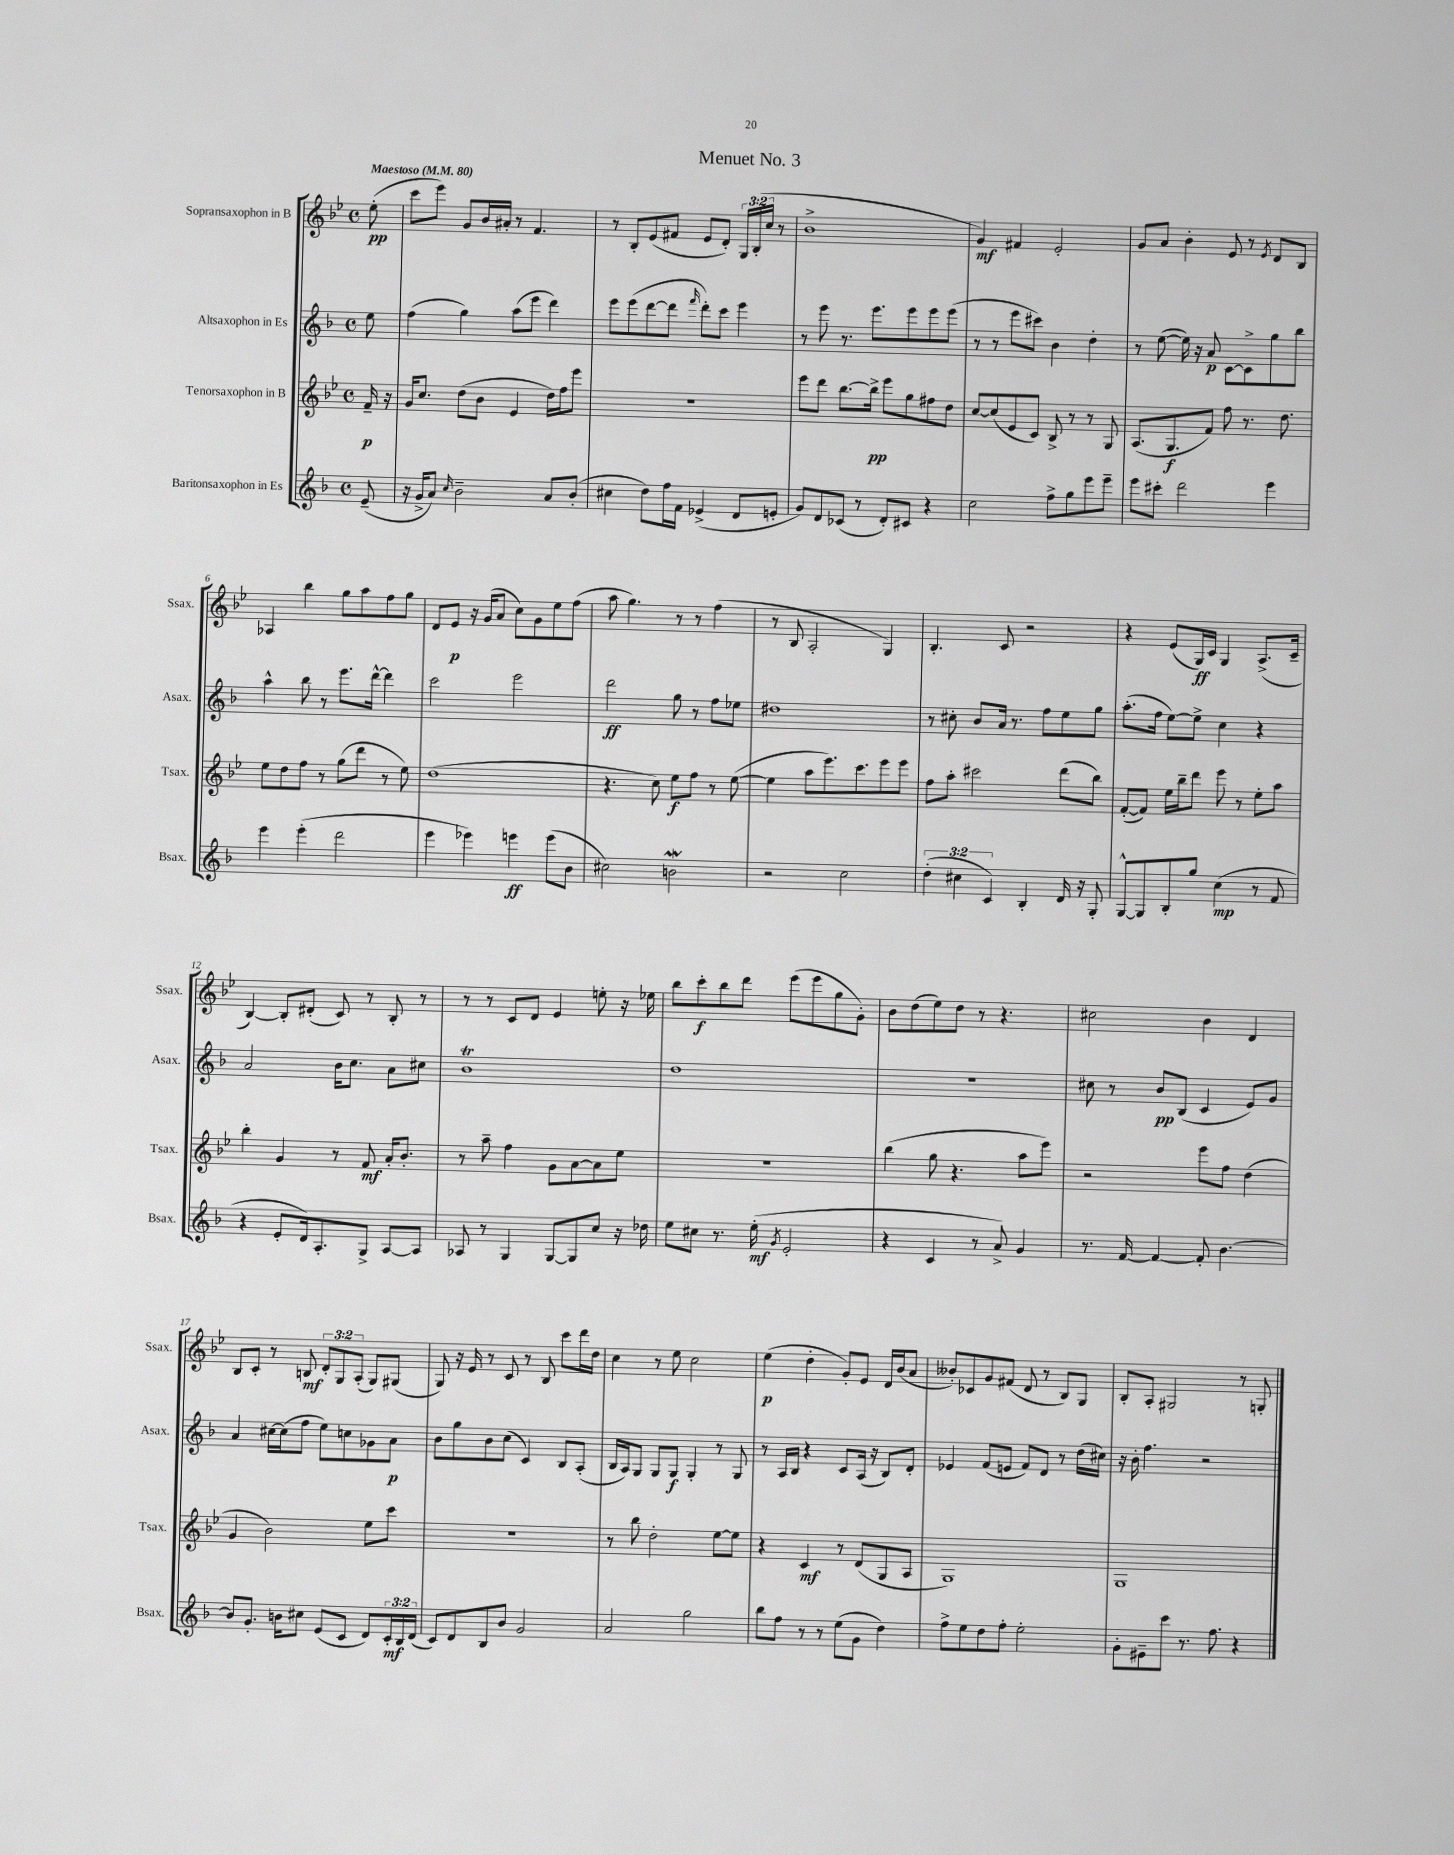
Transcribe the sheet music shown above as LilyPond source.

\header { title = "Menuet No. 3" }
<<
\new StaffGroup <<
\new Staff = "s0" \with { instrumentName = "Sopransaxophon in B" shortInstrumentName = "Ssax." } {
    \clef treble \key bes \major \defaultTimeSignature \time 4/4 \override Staff.TupletNumber.text = #tuplet-number::calc-fraction-text \partial 8 \tempo "Maestoso" 4 = 80
    ees''8-.\pp( |
    c'''8 ees'''8) g'8 bes'16 ais'16-. r8 f'4. |
    r8 bes8-. ees'8( fis'8 ees'8 d'8-.) \tuplet 3/2 { g16 bes16-.( c''16 } r8 |
    bes'1-> |
    g'4\mf) fis'4 ees'2-. |
    g'8 a'8 bes'4-. ees'8 r8 \acciaccatura { ees'8 } d'8 bes8 |
    aes4 bes''4 g''8 a''8 f''8 g''8 |
    d'8 ees'8\p r16 g'16( a'8 c''8) g'8 ees''8 f''8( |
    a''8 g''4.) r8 r8 f''4( |
    r8 bes8 a2-. g4) |
    bes4.-. c'8 r2 |
    r4 ees'8( g16\ff) c'16 g4 a8.->( c'16-- |
    bes4~) bes8-. dis'8-.( c'8) r8 bes8-. r8 |
    r8 r8 c'8 d'8 ees'4 e''8-. r16 ees''16 |
    bes''8 c'''8-.\f bes''8 d'''8 ees'''8( ees'''8 g''8 g'8-.) |
    bes'8 d''8( ees''8) d''8 r8 r4. |
    cis''2 bes'4 d'4 |
    bes8 c'8-. r8 b8\mf \tuplet 3/2 { d'8-. g8 a8-.( } g8) gis8( |
    g8) r16 ees'16 r8 c'8 r8 bes8 c'''8 d'''16 d''16 |
    c''4 r8 ees''8 c''2 |
    ees''4\p( d''4-. g'8-.) ees'8 d'16 bes'16( a'8 |
    beses'8-.) ces'8 g'8 fis'8( d'8 r8 bes8) g8 |
    bes8-. a8-. gis2 r8 g8-. \bar "|." |
}
\new Staff = "s1" \with { instrumentName = "Altsaxophon in Es" shortInstrumentName = "Asax." } {
    \clef treble \key f \major \defaultTimeSignature \time 4/4 \partial 8
    e''8 |
    f''4( g''4) a''8( e'''8 d'''4) |
    e'''8 e'''8( d'''8~ d'''8 \grace { f'''16 } d'''8-.) c'''8 e'''4 |
    r8 e'''8 r8. e'''8. e'''8 e'''8 e'''8( |
    r8 r8 e'''8 cis'''8) bes'4 d''4-. |
    r8 e''8~( e''16) r16 a'8\p c'8~ c'8-> g''8 bes''8 |
    a''4-^ bes''8 r8 e'''8. d'''16~-^ d'''4 |
    c'''2 e'''2 |
    d'''2\ff g''8 r8 f''8 ees''8 |
    dis''1 |
    r8 cis''8-. bes'8 a'16 r8. f''8 e''8 g''8 |
    a''8.-.( f''16 e''8~) e''8-> c''4 r4 |
    a'2 bes'16 c''8. a'8 cis''8 |
    bes'1\trill |
    d''1 |
    R1 |
    cis''8 r8 bes'8\pp bes8( c'4 e'8) g'8 |
    a'4 cis''16~ cis''16( f''8 e''8) c''8 ges'8 a'8\p |
    bes'8 g''8 bes'8 c''8( c'4) bes8 a8-.( |
    bes16 a16) g8 g8 g8\f g4-. r8 g8 |
    r8 a16 bes16 r4 c'8 a16( r16 bes8) d'8-. |
    ees'4 f'8( e'8 f'8) d'8 r8 d''16( cis''16) |
    r16 bes'16-. f''4. r2 \bar "|." |
}
\new Staff = "s2" \with { instrumentName = "Tenorsaxophon in B" shortInstrumentName = "Tsax." } {
    \clef treble \key bes \major \defaultTimeSignature \time 4/4 \partial 8
    f'16--\p r16 |
    g'16 c''8. d''8( bes'8 ees'4 d''16) f''16 ees'''8 |
    R1 |
    ees'''8 d'''8 bes''8.~ bes''16->\pp ees'''8 g''8 fis''8 d''8 |
    c''8~ c''8( ees'8 c'8) bes8-> r8 r8 g8 |
    a8.( g8.\f f'8) f''8 r8. d''8. |
    ees''8 d''8 f''8 r8 g''8( d'''8 r8 ees''8) |
    d''1( |
    r4. c''8) ees''8\f f''8 r8 ees''8~( |
    ees''4 a''8 ees'''8.) c'''8. ees'''8 ees'''8 |
    f''8 a''8-. cis'''2 d'''8( bes''8) |
    f'8~-.( f'8) ees''16 bes''16-- d'''8 ees'''8 r8 ees''8-. a''8 |
    bes''4-. g'4 r8 f'8\mf a'16-. bes'8.-. |
    r8 a''8-- f''4 g'8 a'8~ a'8 ees''8 |
    R1 |
    bes''4( g''8 r4. a''8 ees'''8) |
    r2 ees'''8 f''8 d''4( |
    g'4 bes'2) ees''8 c'''8 |
    R1 |
    r8 bes''8 d''2-. ees''8~ ees''8 |
    r4 c'4\mf r8 d'8( g8 a8 |
    g1) |
    g1 \bar "|." |
}
\new Staff = "s3" \with { instrumentName = "Baritonsaxophon in Es" shortInstrumentName = "Bsax." } {
    \clef treble \key f \major \defaultTimeSignature \time 4/4 \override Staff.TupletNumber.text = #tuplet-number::calc-fraction-text \partial 8
    e'8--( |
    r16 g'16-> a'8) \grace { c''16 } bes'2-- a'8 bes'8-.( |
    cis''4 d''8) f''16 f'16 ees'4->( d'8 e'8-. |
    g'8) d'8 ces'8( r8 d'8-.) cis'8 r4 |
    c''2 f''8-> g''8 e'''8 e'''8-- |
    e'''8 cis'''8-. d'''2 e'''4 |
    e'''4 e'''4-.( d'''2 |
    e'''4 ees'''4) e'''4\ff e'''8( bes'8 |
    cis''2) b'2\mordent |
    r2 c''2 |
    \tuplet 3/2 { d''4-.( cis''4 c'4) } bes4-. d'16 r16 g8-. |
    g8~-^ g8 bes8-. g''8 c''4\mp( r8 f'8 |
    r4 e'8-. d'16) a8.-. g8-> a8~ a8 |
    aes8 r8 g4 g8~ g8 c''8 r16 des''16 |
    e''8 cis''8 r8. e''16-.\mf( \acciaccatura { g'8 } e'2-. |
    r4 c'4 r8 a'8->) g'4 |
    r8. f'16~ f'4~ f'8-. bes'4.~ |
    bes'8 g'8.-. b'16 cis''8 e'8( c'8 d'8) \tuplet 3/2 { c'16-.\mf bes16 d'16( } |
    c'8) d'8 bes8 bes'8 g'2 |
    a'2 g''2 |
    bes''8 f''8 r8 r8 e''8( g'8 d''4) |
    f''8-> e''8 d''8 f''8-. e''2-. |
    g'8-. eis'8-- c'''8 r8. f''8. r4 \bar "|." |
}
>>
>>
